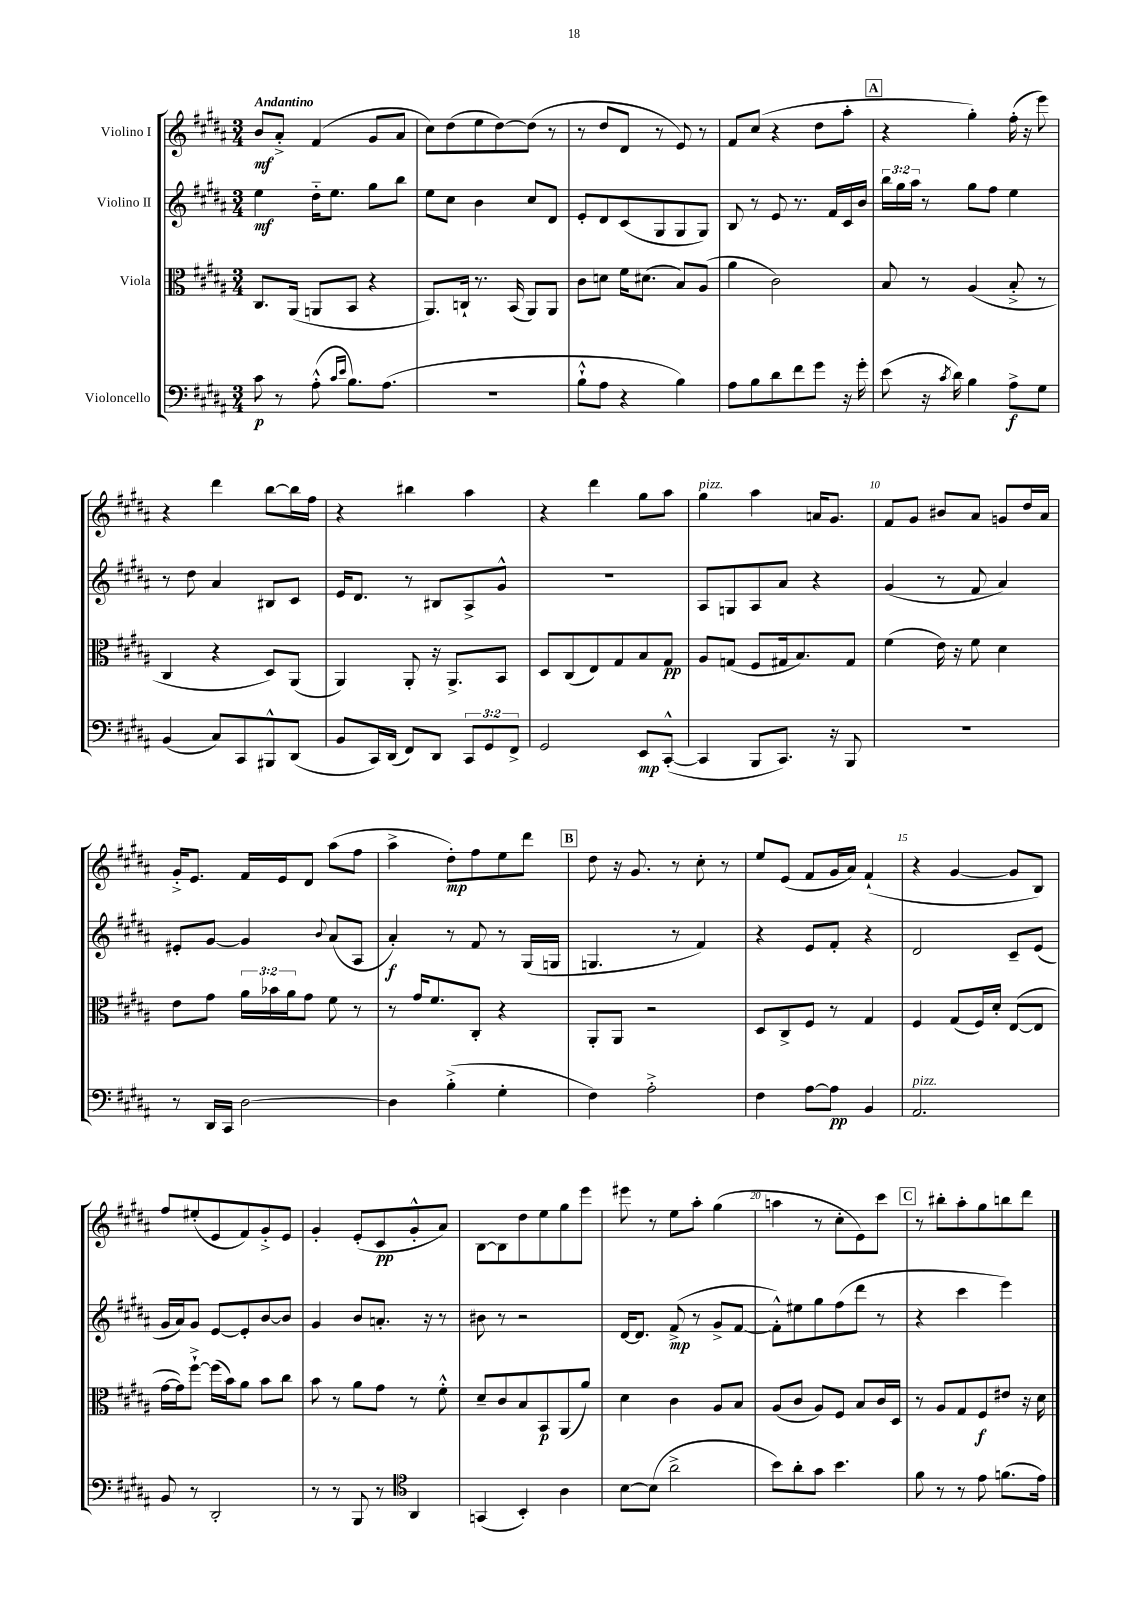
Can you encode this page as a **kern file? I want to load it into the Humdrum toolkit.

**kern	**kern	**kern	**kern
*staff4	*staff3	*staff2	*staff1
*clefF4	*clefC3	*clefG2	*clefG2
*k[f#c#g#d#a#]	*k[f#c#g#d#a#]	*k[f#c#g#d#a#]	*k[f#c#g#d#a#]
*M3/4	*M3/4	*M3/4	*M3/4
8c#	8.C#	4ee	8b
8r	.	.	8a#'^
.	(16AA#	.	.
(8A#'^^	8AA	16dd#'~	(4f#
.	.	8.ee	.
16qqc#	.	.	.
16qqe	.	.	.
8.B)	8BB	.	.
.	4r	8gg#	8g#
(8.A#	.	.	.
.	.	8bb	8a#
=	=	=	=
2.r	8.AA#)	8ee	8cc#)
.	.	8cc#	(8dd#
.	16C`	.	.
.	8.r	4b	8ee
.	.	.	[8dd#)
.	(16BB	.	.
.	8AA#)	8cc#	(8dd#]
.	8AA#	8d#	8r
=	=	=	=
8B`^^	8c#	8e'	8r
8A#	8d	8d#	8dd#
4r	16f#	(8c#	8d#
.	(8.d#	.	.
.	.	8G#	8r
4B)	8B)	8G#	8e)
.	(8A#	8G#)	8r
=	=	=	=
8A#	4a#	8B	8f#
8B	.	8r	(8cc#
8d#	2c#)	8e	4r
8f#	.	8.r	.
8g#	.	.	8dd#
.	.	16f#	.
16r	.	16c#	8aa#'
16g#'	.	16b	.
=	=	=	=
(8e	8B	24bb	4r
.	.	24gg#	.
.	.	24aa#	.
16r	8r	8r	.
8qc#	.	.	.
16d#)	.	.	.
4B	(4A#	8gg#	4gg#')
.	.	8ff#	.
8A#^	8B'^	4ee	(16ff#'
.	.	.	16r
8G#	8r	.	8eee)
=	=	=	=
(4BB	4C#	8r	4r
.	.	8dd#	.
8C#)	4r	4a#	4ddd#
8CC#	.	.	.
8BBB#^^	8D#)	8B#	[8bb
(8DD#	(8AA#	8c#	16bb]
.	.	.	16ff#
=	=	=	=
8BB	4AA#)	16e	4r
.	.	8.d#	.
16CC#)	.	.	.
(16DD#	.	.	.
8FF#)	8AA#'	8r	4bb#
8DD#	16r	8B#	.
.	8.AA#^	.	.
12CC#	.	8A#^	4aa#
12GG#	.	.	.
.	8BB	8g#^^	.
12FF#^	.	.	.
=	=	=	=
2GG#	8D#	2.r	4r
.	(8C#	.	.
.	8E)	.	4ddd#
.	8G#	.	.
8EE	8B	.	8gg#
([8CC#'^^	8G#	.	8aa#
=	=	=	=
4CC#]	8A#	8A#	4gg#
.	(8G	8G	.
8BBB	8F#	8A#	4aa#
8.CC#)	16G#	8a#	.
.	8.B)	.	.
.	.	4r	16a
16r	.	.	8.g#
8BBB	8G#	.	.
=	=	=	=
2.r	(4f#	(4g#	8f#
.	.	.	8g#
.	16e)	8r	8b#
.	16r	.	.
.	8f#	8f#	8a#
.	4d#	4a#)	8g
.	.	.	16dd#
.	.	.	16a#
=	=	=	=
8r	8e	8e#'	16g#'^
.	.	.	8.e
16DD#	8g#	[8g#	.
16CC#	.	.	.
[2D#	24a#	4g#]	16f#
.	24b-	.	.
.	.	.	16e
.	24a#	.	.
.	8g#	.	8d#
.	.	8qqb	.
.	8f#	(8a#	(8aa#
.	8r	8A#	8ff#
=	=	=	=
4D#]	8r	4a#')	4aa#^
.	16g#	.	.
.	8.f#	.	.
(4B'^	.	8r	8dd#')
.	8C#'	8f#	8ff#
4G#'	4r	8r	8ee
.	.	(16G#	8ddd#
.	.	16G	.
=	=	=	=
4F#)	8AA#'	4.G	8dd#
.	8AA#	.	16r
.	.	.	8.g#
2A#'^	2r	.	.
.	.	8r	8r
.	.	4f#)	8cc#'
.	.	.	8r
=	=	=	=
4F#	8D#	4r	8ee
.	8C#^	.	(8e
[8A#	8F#	8e	8f#
8A#]	8r	8f#'	16g#
.	.	.	16a#)
4BB	4G#	4r	(4f#`
=	=	=	=
2.AA#	4F#	2d#	4r
.	(8G#	.	[4g#
.	16F#)	.	.
.	16d#'	.	.
.	([8E	8c#~	8g#]
.	8E]	(8e	8B)
=	=	=	=
8BB	[16g#	16g#	8ff#
.	16g#])	16a#)	.
8r	[8ff#`^	8g#	(8ee#'
2DD#'	(16ff#]	[8e	8e
.	16b)	.	.
.	8a#	8e']	8f#)
.	8b	[8b	8g#'^
.	8cc#	8b]	8e
=	=	=	=
8r	8b	4g#	4g#'
8r	8r	.	.
8BBB	8a#	8b	(8e'
8r	8g#	8.a'	8c#
*clefC4	*	*	*
4AA#	8r	.	8g#'^^
.	.	16r	.
.	8f#'^^	8r	8a#)
=	=	=	=
(4GG	8d#~	8b#	[8B
.	8c#	8r	8B]
4BB')	8B	2r	8dd#
.	8BB	.	8ee
4A#	(8AA#	.	8gg#
.	8a#)	.	8eee
=	=	=	=
[8B	4d#	[16d#	8eee#
.	.	8.d#]	.
(8B]	.	.	8r
2a#^	4c#	(8f#^	8ee
.	.	8r	8aa#'
.	8A#	8g#^	(4gg#
.	8B	[8f#	.
=	=	=	=
8b)	(8A#	8f#'^^])	4aa
8a#'	8c#	8ee#	.
8g#	8A#)	8gg#	8r
4.b	8F#	(8ff#	8cc#'
.	8B	8ddd#	8e)
.	16c#	8r	8ccc#
.	16D#	.	.
=	=	=	=
8f#	8r	4r	8r
8r	8A#	.	8bb#'
8r	8G#	4ccc#	8aa#'
8e	8F#	.	8gg#
(8.f	8e#	4eee)	8bb
.	16r	.	8ddd#
16e)	16d#	.	.
==	==	==	==
*-	*-	*-	*-
